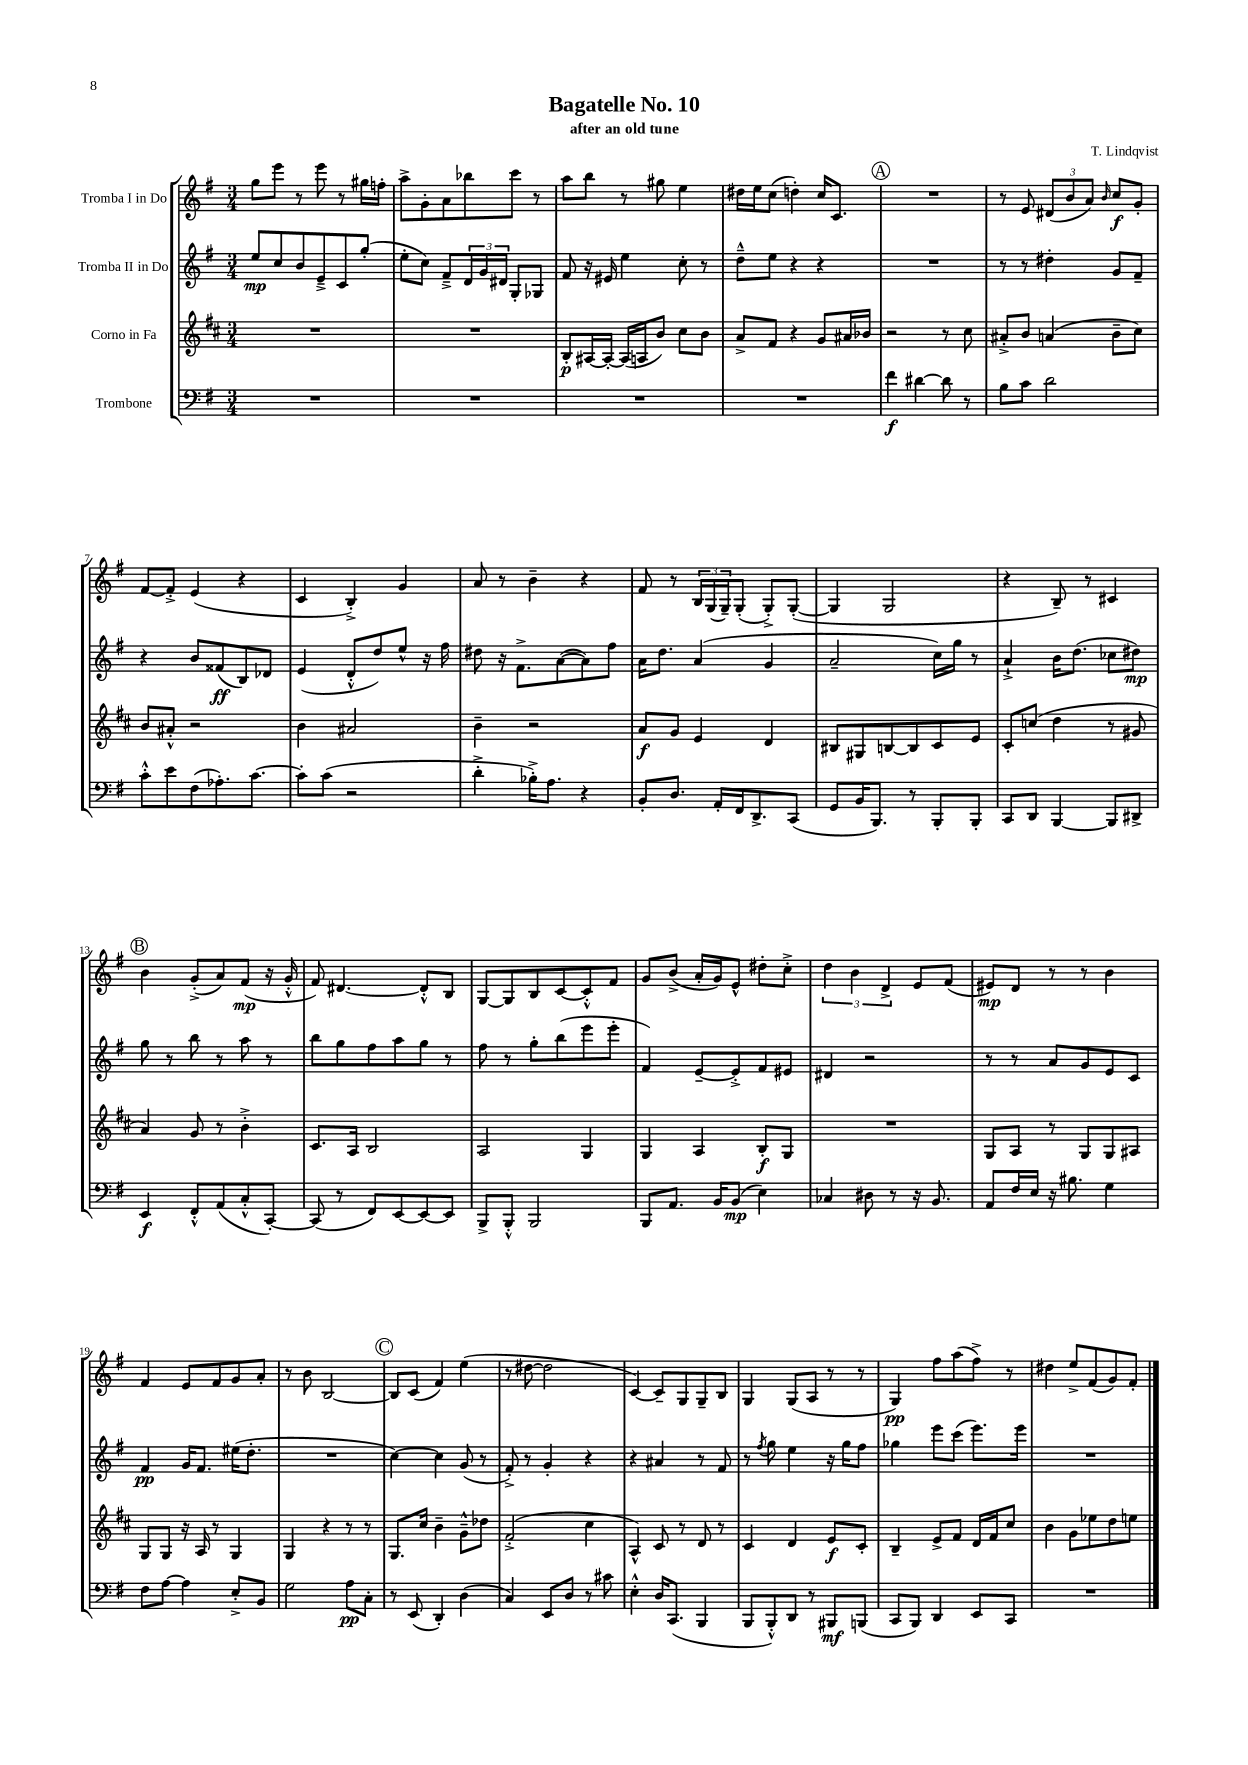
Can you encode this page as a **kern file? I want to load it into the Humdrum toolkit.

**kern	**kern	**kern	**kern
*staff4	*staff3	*staff2	*staff1
*clefF4	*clefG2	*clefG2	*clefG2
*k[f#]	*k[f#c#]	*k[f#]	*k[f#]
*M3/4	*M3/4	*M3/4	*M3/4
2.r	2.r	8ee/L	8gg\L
.	.	8cc/	8eee\J
.	.	8b/	8r
.	.	8e~^/	8eee\
.	.	8c/	8r
.	.	(8gg'/J	16gg#\LL
.	.	.	16ff'\JJ
=	=	=	=
2.r	2.r	8ee'\L	8aa^\L
.	.	8cc\J)	8g'\
.	.	8f#~^/L	8a\
.	.	24d/L	8bb-\
.	.	24g/	.
.	.	24d#/JJ	.
.	.	8G'/L	8ccc\J
.	.	8G-/J	8r
=	=	=	=
2.r	8B'/L	8f#/	8aa\L
.	[16A#/L	16r	8bb\J
.	16A#'/_JJ	16e#/	.
.	(16A#/]LL	4ee\	8r
.	16A/J	.	.
.	8b/J)	.	8gg#\
.	8cc#\L	8cc'\	4ee\
.	8b\J	8r	.
=	=	=	=
2.r	8a^/L	8dd~^^\L	16dd#\LL
.	.	.	16ee\J
.	8f#/J	8ee\J	(8cc\J
.	4r	4r	4dd'\)
.	8g/L	4r	16cc/LK
.	.	.	8.c/J
.	16a#/L	.	.
.	16b-/JJ	.	.
=	=	=	=
4f#\	2r	2.r	2.r
[4d#\	.	.	.
8d#\]	8r	.	.
8r	8cc#\	.	.
=	=	=	=
8B\L	8a#'^/L	8r	8r
8c\J	8b/J	8r	8e/
2d\	(4a/	4dd#'\	(12d#/L
.	.	.	12b/
.	.	.	12a/J)
.	.	.	16qqb/
.	8b~\L	8g/L	8cc/L
.	8cc#\J)	8f#~/J	8g'/J
=	=	=	=
8c'^^\L	8b/L	4r	[8f#/L
8e\	8a#'^^/J	.	8f#'^/]J
(8F#\	2r	8b/L	(4e/
8.A-'\)	.	(8f##/	.
.	.	8B/)	4r
[8.c\J	.	.	.
.	.	8d-/J	.
=	=	=	=
8c'\]L	4b\	(4e/	4c/
(8c\J	.	.	.
2r	2a#/	8d'^^/L	4B'^/)
.	.	8dd/)	.
.	.	8ee^^/J	4g/
.	.	16r	.
.	.	16ff#\	.
=	=	=	=
4d'^\	4b~\	8dd#\	8a/
.	.	16r	8r
.	.	8.f#^\L	.
16B-'^\LK)	2r	.	4b~\
8.A\J	.	.	.
.	.	([8a\	.
4r	.	8a\])	4r
.	.	8ff#\J	.
=	=	=	=
8BB'/L	8a/L	16a\LK	8f#/
.	.	8.dd\J	.
8.D/J	8g/J	.	8r
.	4e/	(4a/	24B/LL
.	.	.	(24G/
16AA'/LL	.	.	.
.	.	.	24G~/J)
16FF#/J	.	.	(8G'/J
8.DD^/	.	.	.
.	4d/	4g/	8G'^/L)
(8CC/J	.	.	([8G'/J
=	=	=	=
8GG/L	8B#/L	2a~/	4G/]
16BB/K	8G#/	.	.
8.BBB/J)	.	.	.
.	[8B/	.	2G/
8r	8B/]	.	.
8BBB'/L	8c#/	16cc\LL)	.
.	.	16gg\JJ	.
8BBB'/J	8e/J	8r	.
=	=	=	=
8CC/L	8c#'/L	4a`^/	4r
8DD/J	(8cc/J	.	.
[4BBB/	4dd\	16b\LK	8B~/)
.	.	(8.dd\J	.
.	.	.	8r
8BBB/]L	8r	8cc-\L	4c#/
8DD#^/J	8g#/	8dd#\J)	.
=	=	=	=
4EE/	4a/)	8gg\	4b\
.	.	8r	.
8FF#'^^/L	8g/	8bb\	(8g'^/L
(8AA/	8r	8r	8a/)
8C'^^/	4b'^\	8aa\	(8f#/J
[8CC'/J)	.	8r	16r
.	.	.	16g'^^/
=	=	=	=
(8CC/]	8.c#/L	8bb\L	8f#/)
8r	.	8gg\	[4.d#/
.	16A/Jk	.	.
8FF#/L)	2B/	8ff#\	.
[8EE/	.	8aa\	.
8EE/_	.	8gg\J	8d#'^^/]L
8EE/]J	.	8r	8B/J
=	=	=	=
8BBB^/L	2A/	8ff#\	[8G/L
8BBB'^^/J	.	8r	8G/]
2BBB/	.	8gg'\L	8B/
.	.	(8bb\	[8c/
.	4G/	8eee\	8c'^^/]
.	.	8eee'\J	8f#/J
=	=	=	=
8BBB/L	4G/	4f#/)	8g/L
8.AA/J	.	.	(8b^/J
.	4A/	[8e~/L	16a'/LL
16BB/LK	.	.	16g/J)
(8BB/J	.	8e'^/]	8e^^/J
4E\)	8B'/L	8f#/	8dd#'\L
.	8G/J	8e#/J	8cc'^\J
=	=	=	=
4C-/	2.r	4d#/	6dd\
.	.	.	6b\
8D#\	.	2r	.
.	.	.	6d^/
8r	.	.	.
16r	.	.	8e/L
8.BB/	.	.	.
.	.	.	(8f#/J
=	=	=	=
8AA/L	8G/L	8r	8e#/L)
16F#/L	8A/J	8r	8d/J
16E/JJ	.	.	.
16r	8r	8a/L	8r
8.B#\	.	.	.
.	8G/L	8g/	8r
4G\	8G/	8e/	4b\
.	8A#/J	8c/J	.
=	=	=	=
8F#\L	8G/L	4f#/	4f#/
[8A\J	8G/J	.	.
4A\]	16r	16g/LK	8e/L
.	16A/	8.f#/J	.
.	8r	.	8f#/
8E'^/L	4G/	(16ee#\LK	8g/
.	.	8.dd'\J	.
8BB/J	.	.	8a'/J
=	=	=	=
2G\	4G/	2.r	8r
.	.	.	8b\
.	4r	.	[2B/
8A\L	8r	.	.
8C'\J	8r	.	.
=	=	=	=
8r	8.G/L	[4cc\)	8B/]L
(8EE/	.	.	(8c/J
.	16cc#/Jk	.	.
4DD'/)	4b~\	4cc\]	4f#/)
(4D\	8g~^^\L	(8g/	(4ee\
.	8dd-\J	8r	.
=	=	=	=
4C/)	(2f#'^/	8f#'^/)	8r
.	.	8r	[8dd#\
8EE/L	.	4g'/	2dd#\]
8D/J	.	.	.
8r	4cc#\	4r	.
8c#\	.	.	.
=	=	=	=
4E'^^\	4A^^/)	4r	[4c/)
16D/LK	8c#/	4a#/	8c~/]L
(8.CC/J	.	.	.
.	8r	.	8G/
4BBB/	8d/	8r	8G~/
.	8r	8f#/	8B/J
=	=	=	=
8BBB/L	4c#/	8r	4G/
.	.	8qff#/	.
8BBB'^^/)	.	8gg\	.
8DD/J	4d/	4ee\	(8G/L
8r	.	.	8A/J
8BBB#/L	8e/L	16r	8r
.	.	16gg\LK	.
(8BBB/J	8c#'/J	8ff#\J	8r
=	=	=	=
8CC/L	4B~/	4gg-\	4G/)
8BBB/J)	.	.	.
4DD/	8e^/L	8eee\L	8ff#\L
.	8f#/J	(8ccc\J	(8aa\
8EE/L	16d/LL	8.eee\L)	8ff#^\J)
.	16f#/J	.	.
8CC/J	8cc#/J	.	8r
.	.	16eee\Jk	.
=	=	=	=
2.r	4b\	2.r	4dd#\
.	8g\L	.	8ee^/L
.	8ee-\	.	(8f#/
.	8dd\	.	8g/)
.	8ee\J	.	8f#'/J
==	==	==	==
*-	*-	*-	*-
